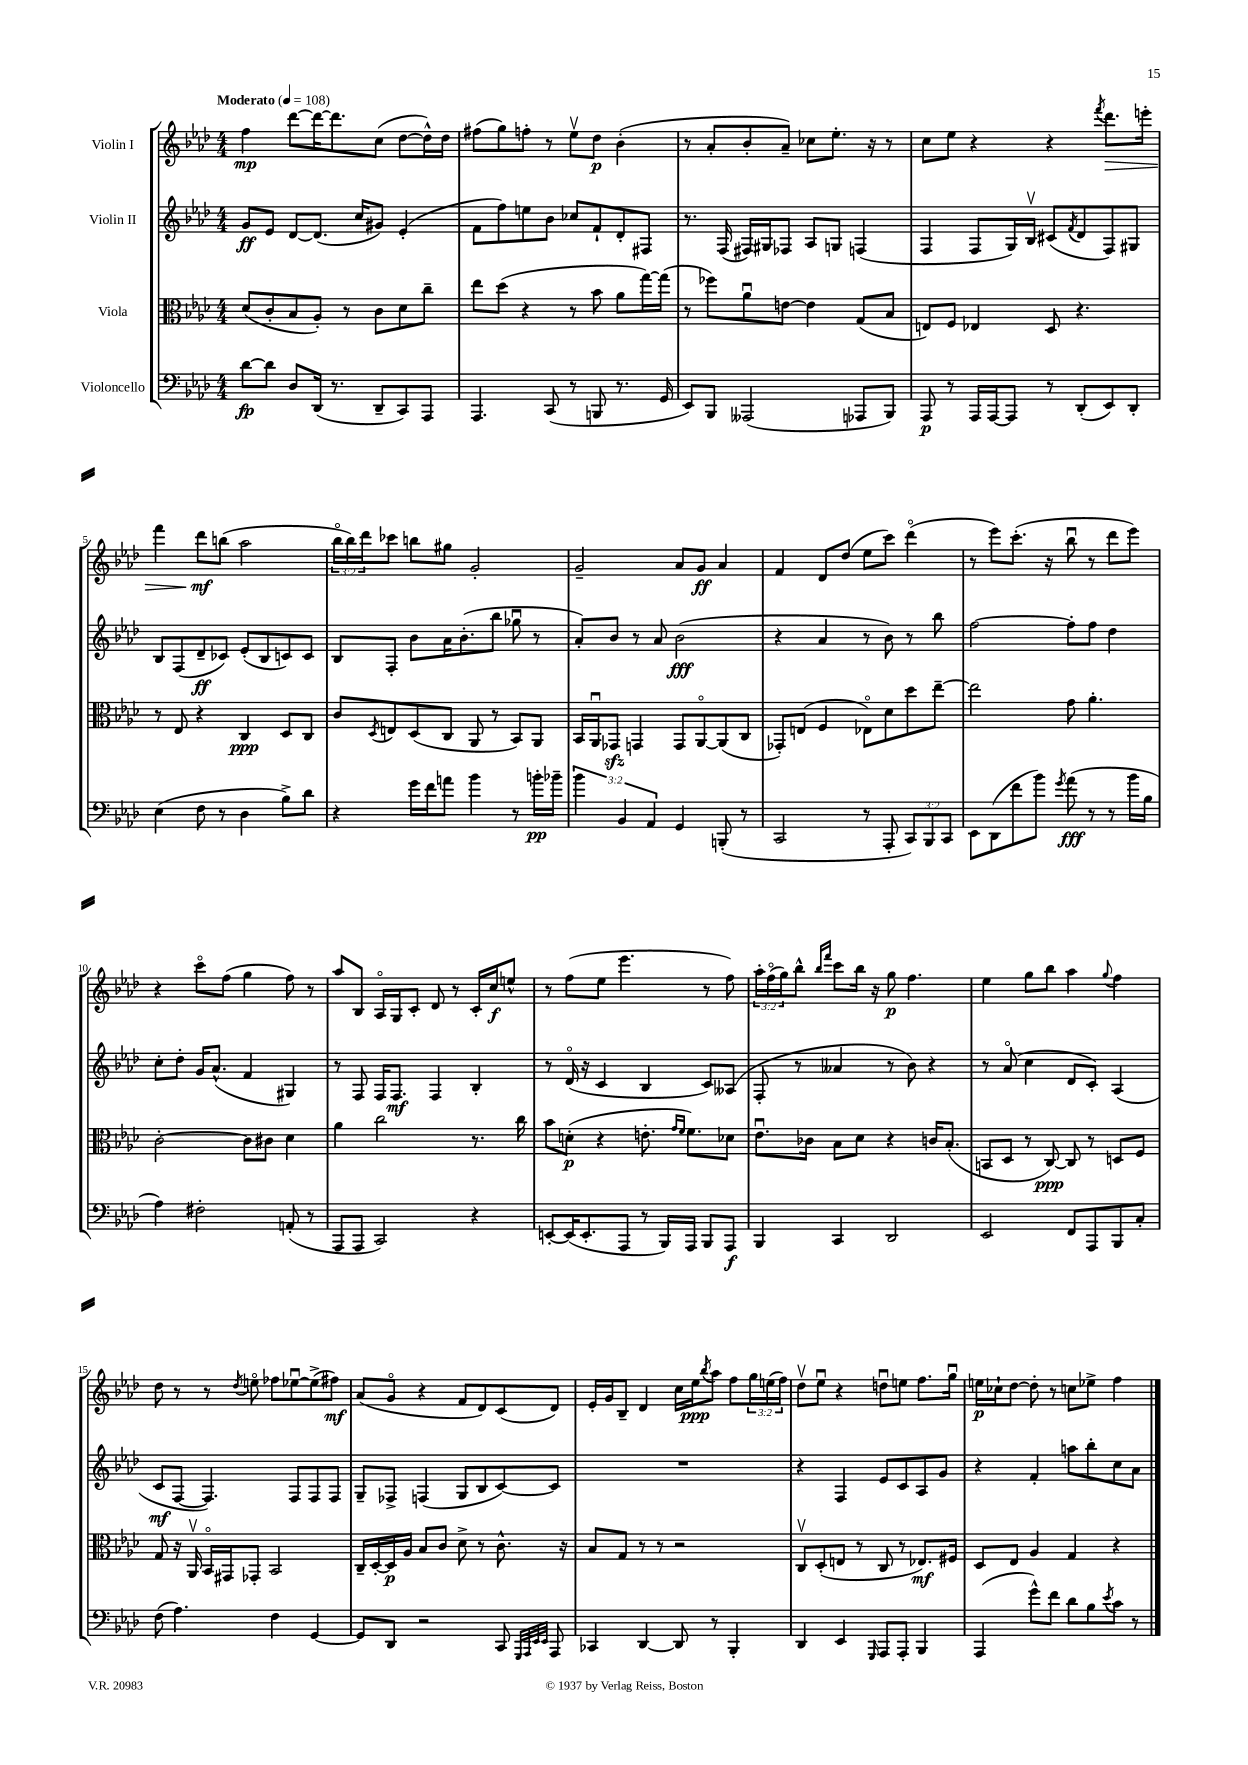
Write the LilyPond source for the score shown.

<<
\new StaffGroup <<
\new Staff = "s0" \with { instrumentName = "Violin I" } {
    \clef treble \key aes \major \numericTimeSignature \time 4/4 \override Staff.TupletNumber.text = #tuplet-number::calc-fraction-text \tempo "Moderato" 4 = 108
    f''4\mp des'''8~ des'''16~ des'''8. c''8( des''8~ des''16-^) des''16 |
    fis''8( g''8) f''8-. r8 ees''8\upbow des''8\p bes'4-.( |
    r8 aes'8-. bes'8-. aes'8--) ces''8 ees''8.-. r16 r8 |
    c''8 ees''8 r4 r4 \acciaccatura { f'''8 } des'''8.\> e'''16-. |
    f'''4 des'''8\mf\! b''8( aes''2 |
    \tuplet 3/2 { bes''16\flageolet bes''16) des'''16 } ces'''8 b''8 gis''8 g'2-. |
    g'2-- aes'8 g'8\ff aes'4 |
    f'4 des'8 des''8( ees''8 c'''8) des'''4\flageolet( |
    r8 ees'''8) c'''8.-.( r16 bes''8\downbow r8 des'''8 ees'''8) |
    r4 c'''8\flageolet f''8( g''4 f''8) r8 |
    aes''8 bes8 aes16\flageolet g16 c'8-. des'8 r8 c'16-. c''16\f e''8-^ |
    r8 f''8( ees''8 ees'''4. r8 f''8) |
    \tuplet 3/2 { aes''16-. f''16\flageolet( g''16) } bes''8-^ \grace { bes''16 f'''16 } c'''8 bes''16 r16 g''8\p f''4. |
    ees''4 g''8 bes''8 aes''4 \appoggiatura { g''8 } f''4 |
    des''8 r8 r8 \acciaccatura { des''8 } e''8\flageolet fes''8 ees''8~\downbow ees''8->( fis''8\mf) |
    aes'8( g'8\flageolet r4 f'8 des'8) c'8( des'8) |
    ees'16-. g'16 bes8-- des'4 c''16 ees''16\ppp \acciaccatura { bes''8 } aes''8 f''8 \tuplet 3/2 { g''16 e''16( f''16) } |
    des''8\upbow ees''8\downbow r4 d''8\downbow e''8 f''8. g''16\downbow |
    e''16\p ces''16-! des''8~ des''8-. r8 c''8 ees''8-> f''4 \bar "|." |
}
\new Staff = "s1" \with { instrumentName = "Violin II" } {
    \clef treble \key aes \major \numericTimeSignature \time 4/4
    g'8\ff ees'8 des'8~ des'8.( c''16 gis'8) ees'4-.( |
    f'8 f''8) e''8 bes'8 ces''8 f'8-! des'8-. fis8 |
    r8. f16( fis16) gis16 fes8 aes8 g8 f4( |
    f4 f8 g16) bes16\upbow cis'8( \acciaccatura { f'8 } des'8 f8) gis8 |
    bes8 f8( des'8--\ff ces'8) ees'8-.( bes8 c'8) c'8 |
    bes8 f8-. bes'8 aes'16 bes'8.-.( bes''8 ges''8\downbow r8 |
    aes'8-.) bes'8 r8 aes'8 bes'2\fff( |
    r4 aes'4 r8 bes'8) r8 bes''8 |
    f''2~ f''8-. f''8 des''4 |
    c''8-. des''8-. g'16 aes'8.-^( f'4 gis4) |
    r8 f8 f16 f8.\mf f4 bes4-. |
    r8 des'16\flageolet( r16 c'4 bes4 c'8) aeses8( |
    f8-. r8 aeses'4 r8 bes'8) r4 |
    r8 aes'8\flageolet( c''4 des'8 c'8-.) aes4( |
    c'8\mf f8~ f4.) f8 f8 f8 |
    g8-- fes8-> f4( g8 bes8 c'8~) c'8 |
    R1 |
    r4 f4 ees'8 c'8 aes8 g'8 |
    r4 f'4-. a''8 bes''8-. c''8 aes'8 \bar "|." |
}
\new Staff = "s2" \with { instrumentName = "Viola" } {
    \clef alto \key aes \major \numericTimeSignature \time 4/4
    des'8( c'8-. bes8 aes8-.) r8 c'8 des'8 c''8-- |
    ees''8 des''8( r4 r8 bes'8 aes'8 g''16~) g''16( |
    r8 fes''8) aes'8\downbow e'8~ e'4 g8( bes8 |
    e8) f8 ees4 des8 r4. |
    r8 ees8 r4 c4\ppp des8 c8 |
    c'8 \acciaccatura { des8 } e8 des8( c8 aes,8 r8 bes,8) aes,8 |
    bes,16 aes,16\downbow ges,8\sfz g,4 g,8 aes,8~\flageolet aes,8( c8 |
    ges,8-.) e8( f4 ees8\flageolet) des'8 des''8 ees''8~-- |
    ees''2 g'8 aes'4.-. |
    c'2~-. c'8 cis'8 des'4 |
    aes'4 c''2 r8. c''16 |
    bes'8 d'8-.\p( r4 e'8.-. \grace { g'16 f'16 } f'8.) des'8 |
    ees'8.\downbow ces'16 bes8 des'8 r4 c'16 bes8.-.( |
    b,8 des8 r8 c8~\ppp) c8 r8 d8 f8 |
    g8 r16 aes,16\upbow bes,16\flageolet gis,16 ges,8-. bes,2 |
    c16-- des16~-. des16\p aes16 bes8 c'8 des'8-> r8 c'8.-^ r16 |
    bes8 g8 r8 r8 r2 |
    c8\upbow des8-.( e8 r8 c8 r8 ees8.\mf) fis16 |
    des8 ees8 aes4 g4 r4 \bar "|." |
}
\new Staff = "s3" \with { instrumentName = "Violoncello" } {
    \clef bass \key aes \major \numericTimeSignature \time 4/4 \override Staff.TupletNumber.text = #tuplet-number::calc-fraction-text
    des'8~\fp des'8 des8 des,16( r8. des,8-- c,8) aes,,8 |
    aes,,4. c,8( r8 b,,8 r8. g,16 |
    ees,8) bes,,8 aeses,,2( aes,,8 bes,,8) |
    aes,,8\p r8 aes,,16 aes,,16~ aes,,8 r8 des,8-.( ees,8) des,8-. |
    ees4( f8 r8 des4 bes8->) des'8 |
    r4 g'16 f'16 a'8 bes'4 r8 b'16-.\pp bes'16-- |
    \tuplet 3/2 { bes'4 bes,4 aes,4 } g,4 b,,8-.( r8 |
    c,2 r8 aes,,8-. \tuplet 3/2 { c,8) bes,,8 c,8 } |
    ees,8 des,8( f'8 bes'8) \acciaccatura { g'8 } aes'8\fff( r8 r8 bes'16 bes16 |
    aes4) fis2-. a,8-.( r8 |
    aes,,8 aes,,8 c,2) r4 |
    e,8~-. e,16( e,8.-. aes,,8 r8 bes,,16) aes,,16 bes,,8 aes,,8\f |
    bes,,4 c,4 des,2 |
    ees,2 f,8 aes,,8 bes,,8 c8-. |
    f8( aes4.) f4 g,4~ |
    g,8 des,8 r2 c,8 \grace { g,,32 aes,,32 ees,32 ees,32 } aes,,8 |
    ces,4 des,4~ des,8 r8 bes,,4-. |
    des,4 ees,4 \grace { g,,16 } aes,,8 aes,,8-. bes,,4 |
    aes,,4( g'8-^) f'8 des'8 bes8 \acciaccatura { ees'8 } c'8 r8 \bar "|." |
}
>>
>>
